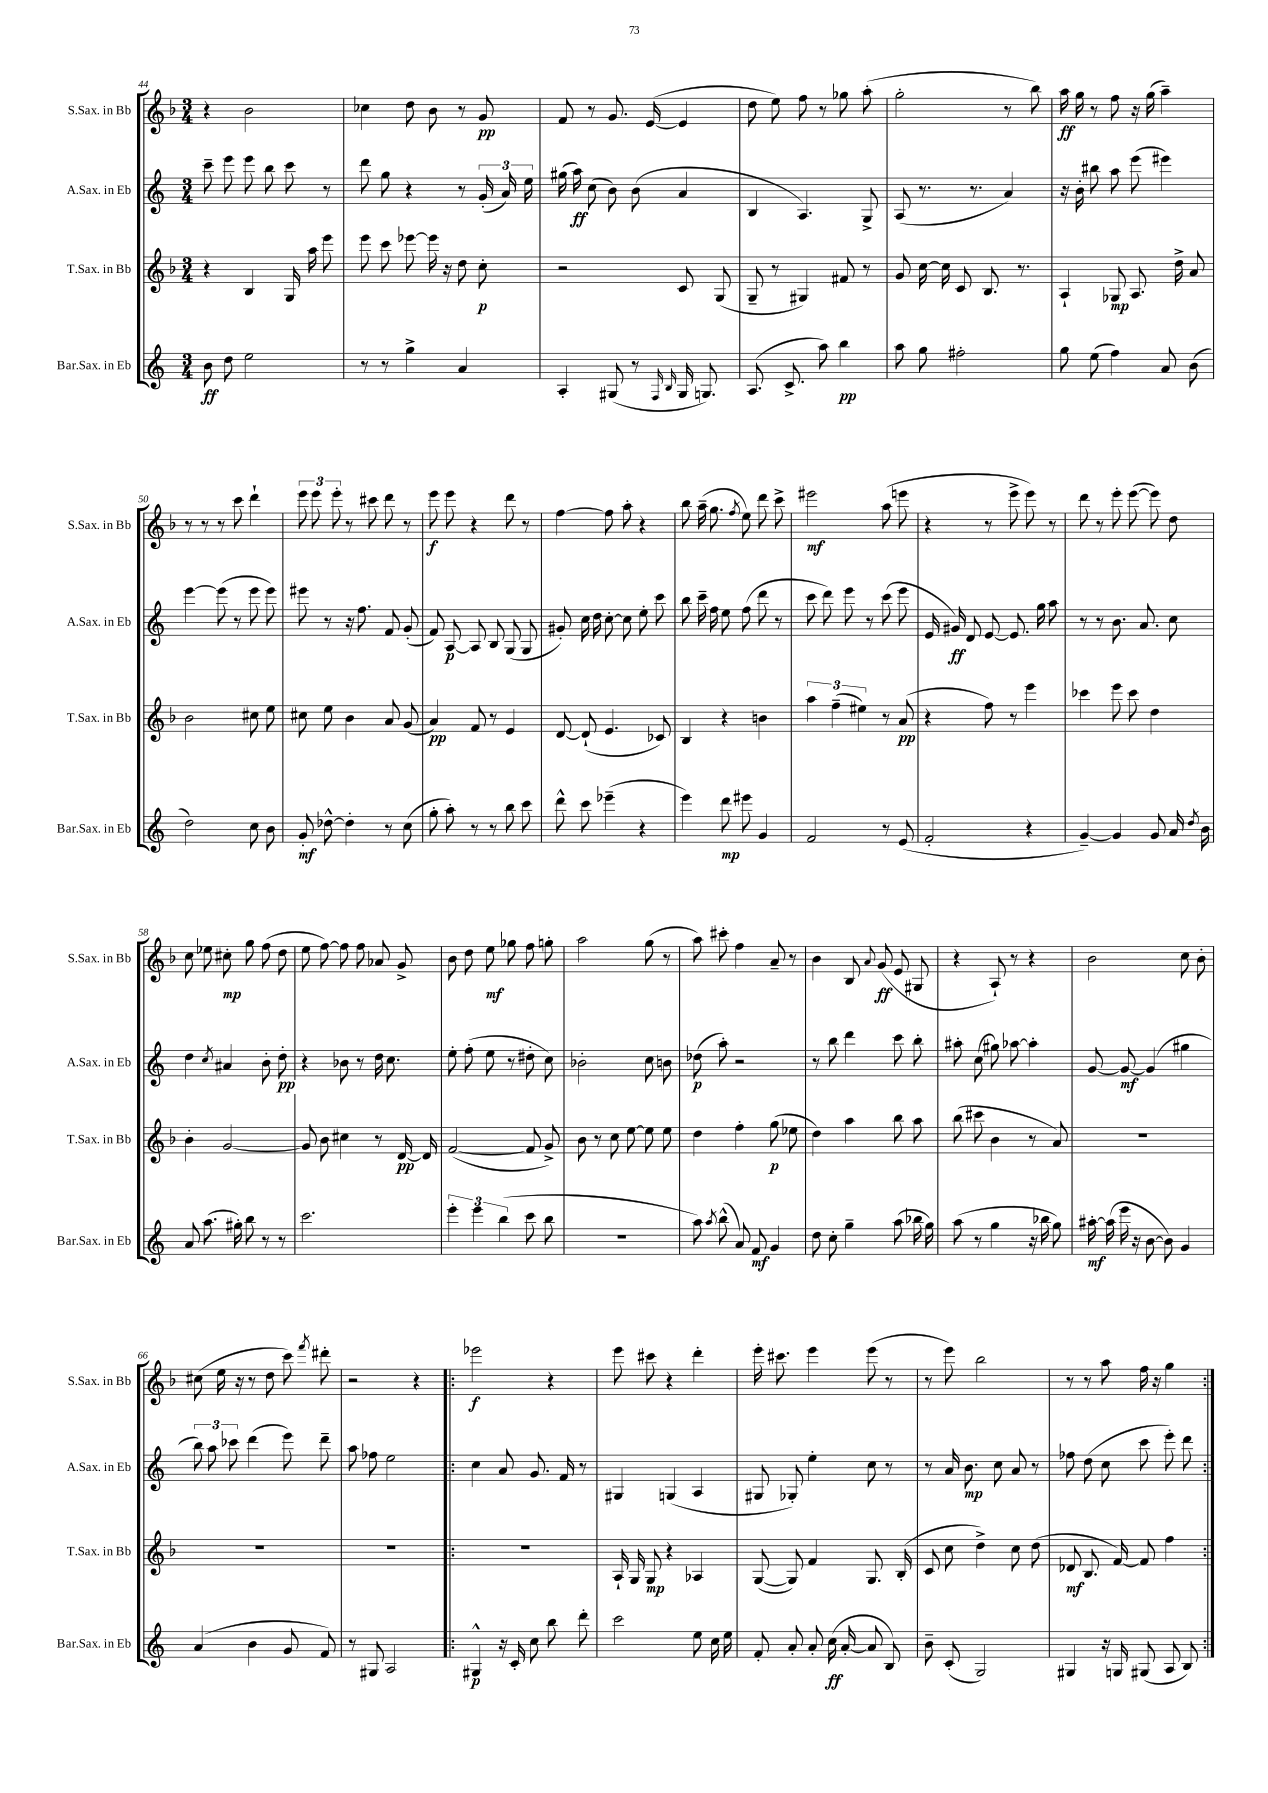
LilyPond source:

<<
\new StaffGroup <<
\new Staff = "s0" \with { instrumentName = "S.Sax. in Bb" shortInstrumentName = "S.Sax. in Bb" } {
    \clef treble \key f \major \numericTimeSignature \time 3/4
    \autoBeamOff r4 bes'2 |
    ces''4 d''8 bes'8 r8 g'8\pp |
    f'8 r8 g'8. e'16~( e'4 |
    d''8 e''8) f''8 r8 ges''8 a''8-.( |
    g''2-. r8 bes''8) |
    a''16\ff g''16 r8 f''8 r16 g''16( a''4--) |
    r8 r8 r8 c'''8 d'''4-! |
    \tuplet 3/2 { e'''8 e'''8 e'''8-. } r8 cis'''8 d'''8 r8 |
    e'''8\f e'''8 r4 d'''8 r8 |
    f''4~ f''8 a''8-. r4 |
    bes''8 a''16--( g''8. \acciaccatura { f''8 } e''8) d'''8 c'''8-> |
    eis'''2\mf a''8( e'''8 |
    r4 r8 e'''8-> e'''8) r8 |
    d'''8 r8 e'''8-. e'''8~( e'''8) d''8 |
    c''8 ees''8 cis''8-.\mp g''8 f''8( d''8 |
    e''8 f''8~) f''8 f''8 aes'8 g'8-> |
    bes'8 d''8 e''8\mf ges''8 f''8 g''8-. |
    a''2 g''8( r8 |
    a''8) cis'''8-. f''4 a'8-- r8 |
    bes'4 bes8 \appoggiatura { a'8 } g'8\ff( e'8 gis8 |
    r4 a8-!) r8 r4 |
    bes'2 c''8 bes'8-. |
    cis''8( e''16 r16 r8 d''8 c'''8) \acciaccatura { f'''8 } dis'''8-. |
    r2 r4 |
    \repeat volta 2 { ees'''2\f r4 |
    e'''8 cis'''8 r4 d'''4-. |
    e'''16-. cis'''8. e'''4 e'''8( r8 |
    r8 e'''8) bes''2 |
    r8 r8 a''8 f''16 r16 g''4 | }
}
\new Staff = "s1" \with { instrumentName = "A.Sax. in Eb" shortInstrumentName = "A.Sax. in Eb" } {
    \clef treble \key c \major \numericTimeSignature \time 3/4
    \autoBeamOff c'''8-- e'''8 e'''8 b''8 c'''8 r8 |
    d'''8 g''8 r4 r8 \tuplet 3/2 { g'16-.( a'16) e''16 } |
    gis''16( a''16\ff) c''8( b'8) b'8( a'4 |
    b4 a4.) g8-> |
    a8( r8. r8. a'4) |
    r16 b'16-. bis''8 a''8 e'''8( eis'''4) |
    e'''4~ e'''8( r8 e'''8 e'''8) |
    eis'''8 r8 r16 f''8. f'8 g'8-.( |
    f'8) a8~\p a8 b8 g8( g8 |
    gis'8-.) c''16 d''16 c''8~-. c''8 e''8-. c'''8 |
    b''8 c'''16-- f''16 e''8 f''8( d'''8 r8 |
    c'''8 d'''8) e'''8 r8 c'''8( e'''8 |
    e'16 gis'16\ff) d'8 e'8~ e'8. g''16 a''8 |
    r8 r8 b'8. a'8. c''8 |
    d''4 \acciaccatura { c''8 } ais'4 b'8-. d''8-.\pp |
    r4 bes'8 r8 d''16 c''8. |
    e''8-. f''8-.( e''8 r8 dis''8-. c''8) |
    bes'2-. c''8 b'8 |
    des''8\p( a''8-.) r2 |
    r8 b''8 d'''4 c'''8 b''8-. |
    ais''8-. c''8( gis''8) aes''8~ aes''4-. |
    g'8~ g'8~\mf g'4( gis''4 |
    \tuplet 3/2 { b''8) a''8 ces'''8 } d'''4( e'''8) d'''8-- |
    a''8 fes''8 e''2 |
    \repeat volta 2 { c''4 a'8 g'8. f'16 r8 |
    gis4 g4( a4 |
    gis8 ges8-.) e''4-. c''8 r8 |
    r8 a'16 b'8.\mp c''8 a'8 r8 |
    fes''8 d''8( c''8 c'''8 e'''8-.) d'''8 | }
}
\new Staff = "s2" \with { instrumentName = "T.Sax. in Bb" shortInstrumentName = "T.Sax. in Bb" } {
    \clef treble \key f \major \numericTimeSignature \time 3/4
    \autoBeamOff r4 bes4 g16 a''16 e'''8 |
    e'''8 c'''8 ees'''8~ ees'''16 r16 d''8 c''8-.\p |
    r2 c'8 g8( |
    g8-- r8 gis4) fis'8 r8 |
    g'8 c''16~ c''16 c'8 bes8. r8. |
    a4-! ges8\mp a8. d''16-> a'8 |
    bes'2 cis''8 e''8 |
    cis''8 e''8 bes'4 a'8 g'8( |
    a'4\pp) f'8 r8 e'4 |
    d'8~ d'8-!( e'4. ces'8) |
    bes4 r4 b'4 |
    \tuplet 3/2 { a''4 f''4--( eis''4) } r8 a'8\pp( |
    r4 f''8) r8 e'''4 |
    ces'''4 e'''8 ces'''8 d''4 |
    bes'4-. g'2~ |
    g'8 bes'8 cis''4 r8 d'16~\pp d'16 |
    f'2~( f'8 g'8->) |
    bes'8 r8 c''8 e''8~ e''8 e''8 |
    d''4 f''4-. g''8\p( ees''8 |
    d''4) a''4 bes''8 a''8 |
    bes''8( cis'''8 bes'4 r8 a'8) |
    R2. |
    R2. |
    R2. |
    \repeat volta 2 { R2. |
    a16-! g16 g8\mp r4 aes4 |
    g8~( g8) f'4 g8. bes16-.( |
    c'8 c''8 d''4->) c''8 d''8( |
    des'8\mf bes8. f'16~) f'8 f''4 | }
}
\new Staff = "s3" \with { instrumentName = "Bar.Sax. in Eb" shortInstrumentName = "Bar.Sax. in Eb" } {
    \clef treble \key c \major \numericTimeSignature \time 3/4
    \autoBeamOff b'8\ff d''8 e''2 |
    r8 r8 g''4-> a'4 |
    a4-. gis8( r8 \grace { f16 b16 } gis16 g8.) |
    a8.( c'8.-> a''8) b''4\pp |
    a''8 g''8 fis''2-. |
    g''8 e''8( f''4) a'8 b'8( |
    d''2) c''8 b'8 |
    g'8-.\mf des''8~-^ des''4-. r8 c''8( |
    g''8-. a''8-.) r8 r8 b''8 c'''8 |
    d'''8-^ c'''8 ees'''4--( r4 |
    e'''4) d'''8\mp eis'''8 g'4 |
    f'2 r8 e'8( |
    f'2-. r4 |
    g'4~--) g'4 g'8 a'16 \acciaccatura { d''8 } b'16 |
    a'8 a''8.( gis''16-.) b''8 r8 r8 |
    c'''2. |
    \tuplet 3/2 { e'''4-. e'''4 b''4( } c'''8 b''8 |
    R2. |
    a''8) \acciaccatura { a''8 } b''8-^( a'8) f'8\mf g'4 |
    d''8 c''8-. g''4-- a''8( bes''16 g''16) |
    a''8( r8 g''4 r16 bes''16 g''8) |
    ais''16~-.\mf ais''16( e'''16 r16 b'8~ b'8) g'4 |
    a'4( b'4 g'8 f'8) |
    r8 gis8 a2 |
    \repeat volta 2 { gis4-^\p r16 c'16-. c''8 b''8 d'''8-. |
    c'''2 e''8 c''16 e''16 |
    f'8-. a'8-. a'8-. c''16\ff( a'16~-. a'8 b8) |
    b'8-- c'8-.( g2) |
    gis4 r16 g16 gis8( a8 b8) | }
}
>>
>>
\layout { \context { \Score currentBarNumber = #44 } }
